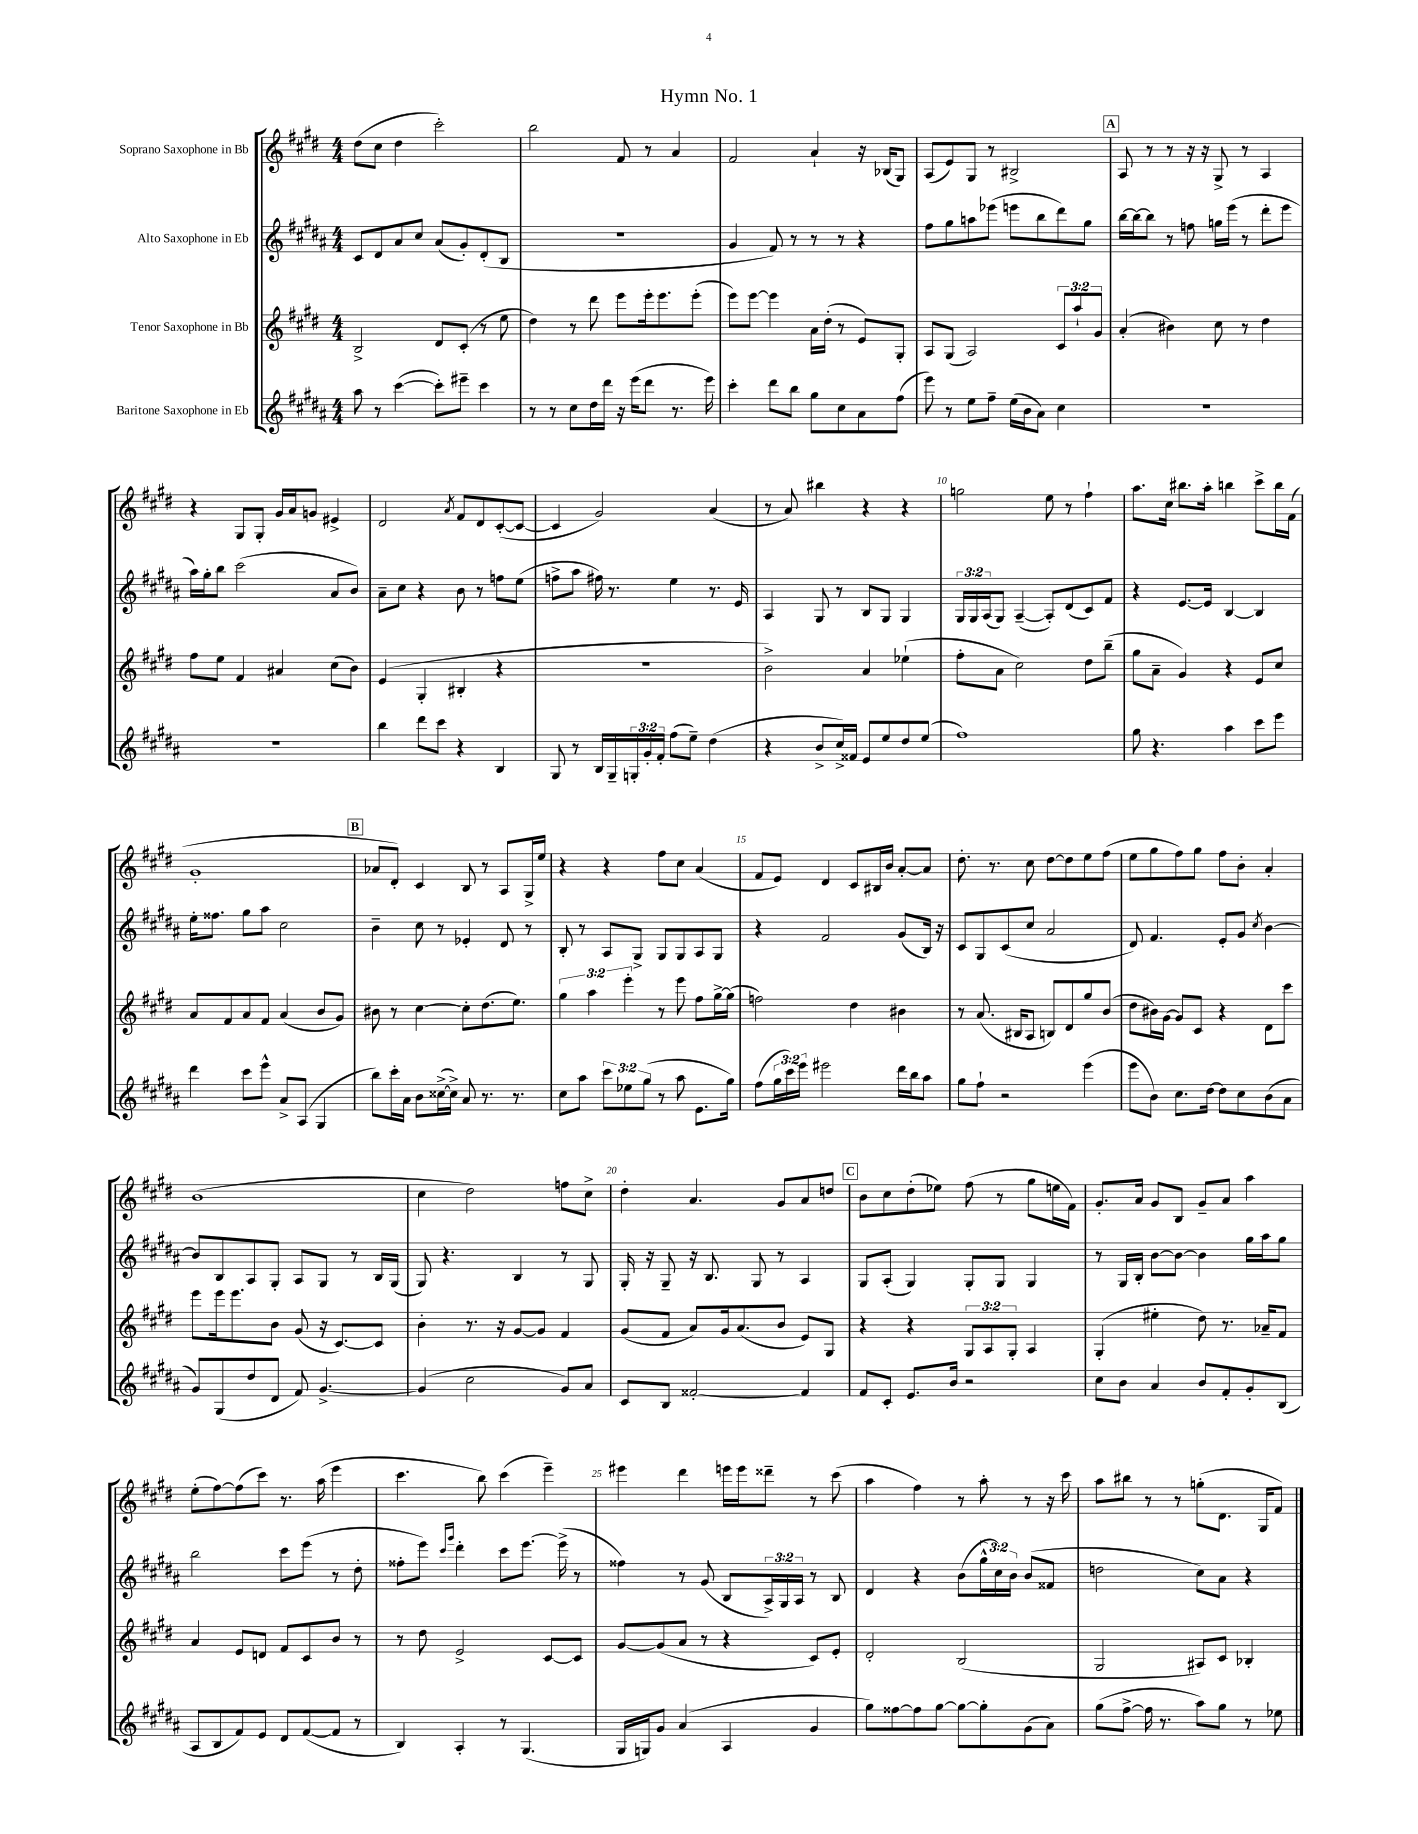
\header { title = "Hymn No. 1" }
<<
\new StaffGroup <<
\new Staff = "s0" \with { instrumentName = "Soprano Saxophone in Bb" } {
    \clef treble \key e \major \numericTimeSignature \time 4/4
    dis''8( cis''8 dis''4 cis'''2-.) |
    b''2 fis'8 r8 a'4 |
    fis'2 a'4-! r16 bes16( gis8) |
    a8( e'8) gis8 r8 bis2-> |
    \mark \markup { \box "A" } a8 r8 r8 r16 r16 gis8-> r8 a4 |
    r4 gis8 gis8-. gis'16 a'16 g'8 eis'4-> |
    dis'2 \acciaccatura { a'8 } fis'8 dis'8 cis'8~-.( cis'8~ |
    cis'4 gis'2) a'4( |
    r8 a'8) bis''4 r4 r4 |
    g''2 e''8 r8 fis''4-! |
    a''8. cis''16 bis''8. a''16-. b''4 cis'''8-> b''16 fis'16( |
    gis'1-. |
    \mark \markup { \box "B" } aes'8 dis'8-.) cis'4 b8 r8 a8 gis16-> e''16 |
    r4 r4 fis''8 cis''8 a'4( |
    fis'8 e'8) dis'4 cis'8 bis16 b'16 a'8~-. a'8 |
    dis''8.-. r8. cis''8 dis''8~ dis''8 e''8 fis''8( |
    e''8 gis''8 fis''8) gis''8 fis''8 b'8-. a'4-. |
    b'1( |
    cis''4 dis''2) f''8 cis''8-> |
    dis''4-. a'4. gis'8 a'8 d''8 |
    \mark \markup { \box "C" } b'8 cis''8 dis''8-.( ees''8) fis''8( r8 gis''8 e''16 fis'16) |
    gis'8.-. a'16 gis'8 b8 gis'8-- a'8 a''4 |
    e''8-.( fis''8~) fis''8( cis'''8) r8. a''16( e'''4 |
    cis'''4. b''8) cis'''4( e'''4--) |
    eis'''4 dis'''4 e'''16 e'''16 disis'''8-- r8 cis'''8( |
    a''4 fis''4) r8 a''8-. r8 r16 cis'''16 |
    a''8 bis''8 r8 r8 g''8-.( dis'8. gis16 fis'8) \bar "|." |
}
\new Staff = "s1" \with { instrumentName = "Alto Saxophone in Eb" } {
    \clef treble \key b \major \numericTimeSignature \time 4/4 \override Staff.TupletNumber.text = #tuplet-number::calc-fraction-text
    cis'8 dis'8 ais'8 cis''8 ais'8( gis'8-.) dis'8-.( b8 |
    R1 |
    gis'4 fis'8) r8 r8 r8 r4 |
    fis''8 gis''8 a''8 ees'''8( e'''8 b''8 dis'''8) gis''8 |
    \mark \markup { \box "A" } b''16~ b''16~ b''8 r8 f''8 g''16 e'''16( r8 dis'''8-. e'''8 |
    ais''16) gis''16-. b''8 cis'''2( ais'8 b'8) |
    ais'8-- cis''8 r4 b'8 r8 f''8 e''8( |
    f''8-> ais''8 fis''16) r8. e''4 r8. e'16 |
    ais4 gis8 r8 b8 gis8 gis4 |
    \tuplet 3/2 { gis16 gis16 ais16( } gis8) ais4~--( ais8-.) dis'8( cis'8) fis'8 |
    r4 e'8.~ e'16 b4~ b4 |
    e''16-. fisis''8. gis''8 ais''8 cis''2 |
    \mark \markup { \box "B" } b'4-- cis''8 r8 ees'4-. dis'8 r8 |
    b8-. r8 ais8 gis8-> gis8 gis8 ais8 gis8 |
    r4 fis'2 gis'8( b16) r16 |
    cis'8 gis8 cis'8( cis''8 ais'2 |
    dis'8) fis'4. e'8-. gis'8 \acciaccatura { cis''8 } b'4~ |
    b'8 b8 ais8 gis8-. ais8 gis8 r8 b16 gis16( |
    gis8) r4. b4 r8 gis8 |
    gis16-. r16 gis8-- r16 b8. gis8 r8 ais4 |
    \mark \markup { \box "C" } gis8 ais8-.( gis4) gis8-. gis8 gis4 |
    r8 gis16 b16-. b'8~ b'8~ b'4 gis''16 ais''16 gis''8 |
    b''2 cis'''8 e'''8( r8 dis''8-. |
    fisis''8-. e'''8) \grace { cis'''16 gis'''16 } dis'''4-. cis'''8 e'''8.~ e'''16->( r8 |
    fisis''4) r8 gis'8( b8 \tuplet 3/2 { ais16->) gis16 ais16 } r8 b8 |
    dis'4 r4 b'8( \tuplet 3/2 { gis''16-^ cis''16) b'16 } b'8( fisis'8 |
    d''2 cis''8) ais'8 r4 \bar "|." |
}
\new Staff = "s2" \with { instrumentName = "Tenor Saxophone in Bb" } {
    \clef treble \key e \major \numericTimeSignature \time 4/4 \override Staff.TupletNumber.text = #tuplet-number::calc-fraction-text
    b2-> dis'8 cis'8-.( r8 e''8 |
    dis''4) r8 dis'''8 e'''8 e'''16-. e'''8. e'''8-.( |
    e'''8) e'''8~ e'''4 a'16 dis''16-.( r8 e'8) gis8-. |
    a8 gis8( a2) \tuplet 3/2 { cis'8 a''8-! gis'8 } |
    \mark \markup { \box "A" } a'4-.( bis'4) cis''8 r8 dis''4 |
    fis''8 e''8 fis'4 ais'4 cis''8( b'8) |
    e'4( gis4-. bis4-. r4 |
    R1 |
    b'2->) a'4 ees''4-!( |
    fis''8-. a'8 cis''2) dis''8 b''8--( |
    gis''8 a'8-- gis'4) r4 e'8 cis''8 |
    a'8 fis'8 a'8 fis'8 a'4( b'8 gis'8) |
    \mark \markup { \box "B" } bis'8 r8 cis''4~ cis''8-. dis''8.( e''8.) |
    \tuplet 3/2 { gis''4 a''4 e'''4-. } r8 e'''8 fis''8 gis''16~-> gis''16( |
    f''2) dis''4 bis'4 |
    r8 a'8.( bis16 a8 b8) dis'8 gis''8 b'8( |
    dis''8 bis'16) gis'16~ gis'8 cis'8 r4 dis'8 cis'''8 |
    e'''8 e'''16 e'''8. b'8 gis'8( r16 cis'8.~) cis'8 |
    b'4-. r8. r16 gis'8~ gis'8 fis'4 |
    gis'8( fis'8 a'8) gis'16 a'8.( b'8 e'8) gis8 |
    \mark \markup { \box "C" } r4 r4 \tuplet 3/2 { gis8 a8 gis8-. } a4 |
    gis4-.( eis''4-. dis''8) r8. aes'16-- fis'8 |
    a'4 e'8 d'8 fis'8 cis'8 b'8 r8 |
    r8 dis''8 e'2-> cis'8~ cis'8 |
    gis'8~ gis'8( a'8 r8 r4 cis'8) e'8-. |
    dis'2-. b2( |
    gis2 ais8) cis'8 bes4-. \bar "|." |
}
\new Staff = "s3" \with { instrumentName = "Baritone Saxophone in Eb" } {
    \clef treble \key b \major \numericTimeSignature \time 4/4 \override Staff.TupletNumber.text = #tuplet-number::calc-fraction-text
    ais''8 r8 cis'''4~( cis'''8-.) eis'''8-- cis'''4 |
    r8 r8 cis''8 dis''16 dis'''16 r16 e'''16( dis'''8 r8. e'''16) |
    cis'''4-. dis'''8 b''8 gis''8 cis''8 ais'8 fis''8( |
    e'''8) r8 e''8 fis''8-- e''16( b'16 ais'8) cis''4 |
    \mark \markup { \box "A" } R1 |
    R1 |
    b''4 dis'''8 cis'''8 r4 b4 |
    gis8 r8 b16 gis16-- \tuplet 3/2 { g16-. gis'16-. fis'16-. } fis''8( e''8--) dis''4( |
    r4 b'8-> cis''16->) fisis'16 e'8 e''8 dis''8 e''8( |
    fis''1) |
    gis''8 r4. ais''4 cis'''8 e'''8 |
    dis'''4 cis'''8 e'''8-^ ais'8-> ais8( gis4 |
    \mark \markup { \box "B" } b''8) cis'''16-. ais'16 b'8 cisis''16~->( cisis''16->) ais'8 r8. r8. |
    cis''8 ais''8 \tuplet 3/2 { cis'''8 ees''8 gis''8( } r8 ais''8 e'8. gis''16) |
    fis''8( \tuplet 3/2 { gis''16 cis'''16) e'''16 } eis'''2 dis'''16 b''16 ais''8 |
    gis''8 fis''8-! r2 e'''4( |
    e'''8 b'8) cis''8. dis''16~ dis''8 cis''8 b'8( ais'8 |
    gis'8) gis8( dis''8 dis'8 fis'8) gis'4.~-> |
    gis'4( cis''2 gis'8) ais'8 |
    cis'8 b8 fisis'2~-. fisis'4 |
    \mark \markup { \box "C" } fis'8 cis'8-. e'8. b'16 r2 |
    cis''8 b'8 ais'4 b'8 fis'8-. gis'8-. b8( |
    ais8 b8 fis'8) e'8 dis'8 fis'8~( fis'8 r8 |
    b4) ais4-. r8 gis4.( |
    gis16 g16) gis'8 ais'4( ais4 gis'4 |
    gis''8) fisis''8~ fisis''8 gis''8~ gis''8~ gis''8-. gis'8( ais'8) |
    gis''8( fis''8~-> fis''16 r8. ais''8) gis''8 r8 ees''8 \bar "|." |
}
>>
>>
\layout { \context { \Score \override BarNumber.break-visibility = ##(#f #t #t) barNumberVisibility = #(every-nth-bar-number-visible 5) } }
